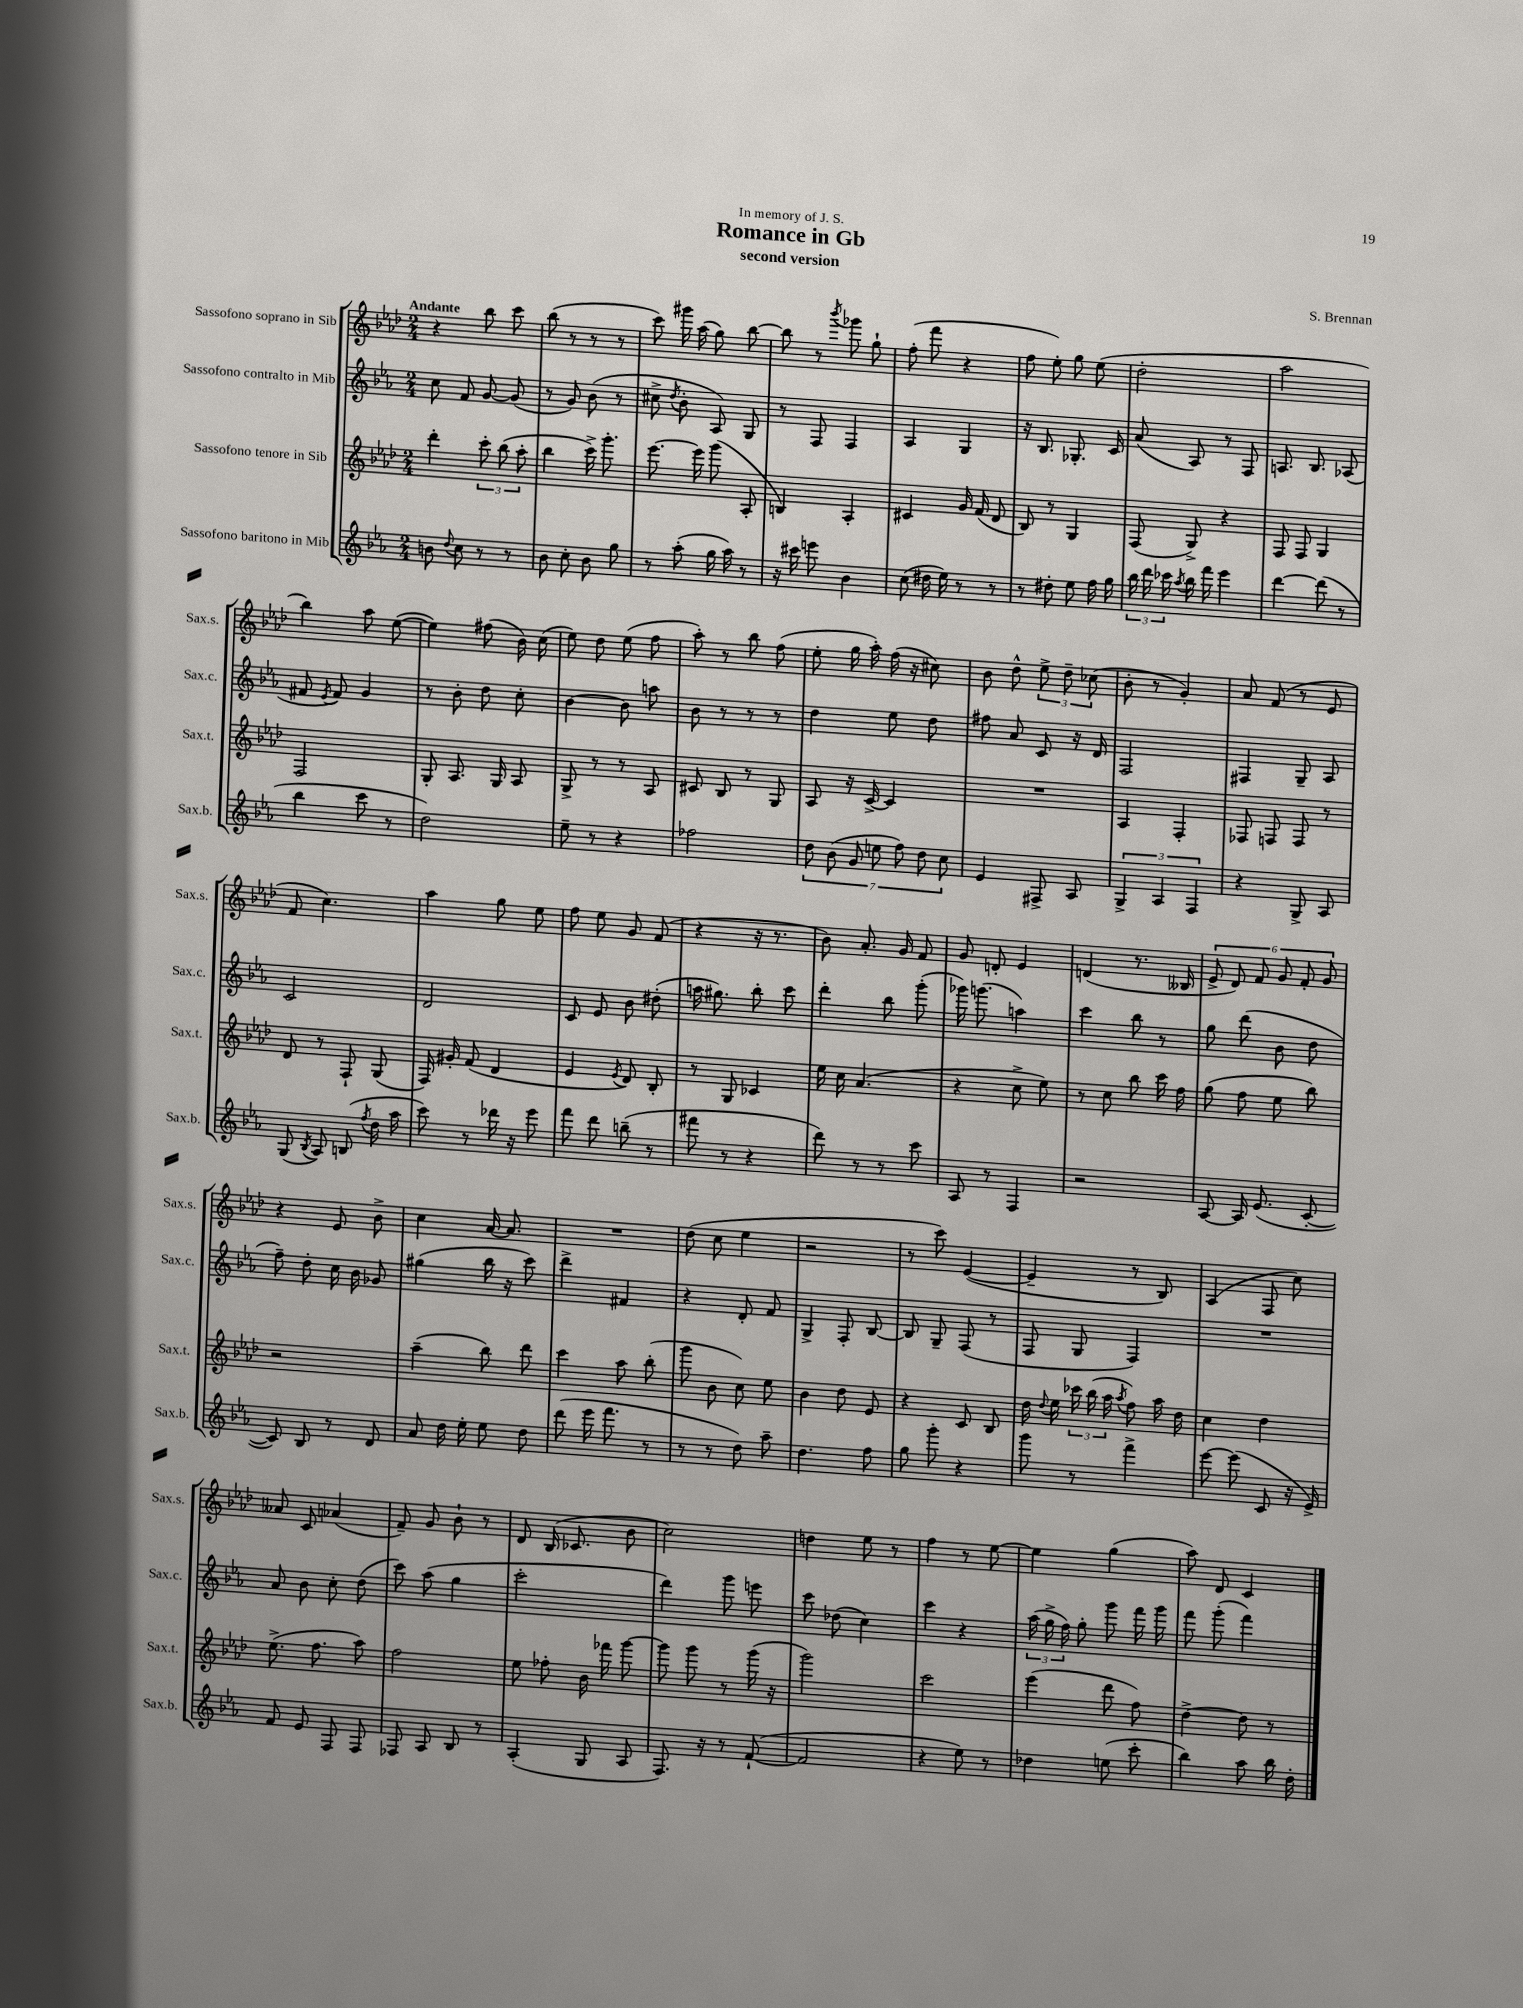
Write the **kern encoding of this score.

**kern	**kern	**kern	**kern
*part4	*part3	*part2	*part1
*staff4	*staff3	*staff2	*staff1
*I"Sassofono baritono in Mib	*I"Sassofono tenore in Sib	*I"Sassofono contralto in Mib	*I"Sassofono soprano in Sib
*I'Sax.b.	*I'Sax.t.	*I'Sax.c.	*I'Sax.s.
*clefG2	*clefG2	*clefG2	*clefG2
*k[b-e-a-]	*k[b-e-a-d-]	*k[b-e-a-]	*k[b-e-a-d-]
*M2/4	*M2/4	*M2/4	*M2/4
=1	=1	=1	=1
!	!	!	!LO:TX:a:B:t=Andante
8bn\	4ddd-'\	8cc\	4r
8qqdd/	.	.	.
8cc\	.	8f/	.
8r	12ccc'\	[8g/	8bb-\
.	(12bb-\	.	.
8r	.	(8g/]	8ccc\
.	12aa-'\	.	.
=2	=2	=2	=2
8b-\	4bb-\	8r	(8bb-\
8cc'\	.	8g/)	8r
8b-\	16ccc^\)	(8b-\	8r
.	8.ggg'\	.	.
8gg\	.	8r	8r
=3	=3	=3	=3
8r	[8.eee-\	8cc#X^\	8ccc\)
.	.	8qdd/	.
(8aa-'\	.	8b-'\	16ggg#X\
.	16eee-\]	.	(16aa-\
16gg\	(8ggg\	8A-/)	8gg\)
16aa-\)	.	.	.
8r	8A-'/	8G/	[8bb-\
=4	=4	=4	=4
16r	4Bn/)	8r	8bb-\]
16ccc#X\	.	.	.
8eeen\	.	8F/	8r
.	.	.	8qbbb-/
4b-\	4A-'/	4F/	8ggg-X\
.	.	.	8gg`\
=5	=5	=5	=5
(8cc\	4c#X/	4A-/	(8ff'\
16dd#X\	.	.	8fff\
16ee-\)	.	.	.
8r	16g/	4G/	4r
.	(16f/	.	.
8r	8d-/	.	.
=6	=6	=6	=6
8r	8B-/)	16r	8ff\
.	.	8.B-/	.
8dd#X'\	8r	.	8ee-'\)
8ee-\	4G/	8.G-X'/	8gg\
16ff\	.	.	(8ee-\
16gg\	.	16c/	.
=7	=7	=7	=7
24bb-\	(8F/	(8a-/	2dd-'\
24ddd\	.	.	.
24ccc-X\	.	.	.
8qaa-/	.	.	.
16bb-\	8G^/)	8A-/)	.
16fff\	.	.	.
4eee-\	4r	8r	.
.	.	8F/	.
=8	=8	=8	=8
[4ddd\	8F/	8.An/	2aa-\
.	8F/	.	.
.	.	8.B-/	.
(8ddd\]	4G/	.	.
8r	.	(8A-X/	.
!!LO:LB:g=z
=9	=9	=9	=9
4bb-\	2F/	8f#X/	4bb-\)
.	.	8qe-/	.
.	.	8f#/)	.
8ccc\	.	4g/	8aa-\
8r	.	.	([8ee-\
=10	=10	=10	=10
2dd\)	8G'/	8r	4ee-\])
.	8.A-/	8b-'\	.
.	.	8dd\	(8ff#X\
.	16G/	.	.
.	8A-/	8cc'\	16b-\)
.	.	.	(16cc\
=11	=11	=11	=11
8ee-~\	8G^/	[4b-\	8ee-\)
8r	8r	.	8dd-\
4r	8r	8b-\]	(8ee-\
.	8A-/	8aan\	8ff\
=12	=12	=12	=12
2ff-X\	8c#X/	8b-\	8aa-'\)
.	8B-/	8r	8r
.	8r	8r	8bb-\
.	8G/	8r	(8ff\
=13	=13	=13	=13
14dd\	8A-/	4dd\	8ee-'\
(14b-\	.	.	.
.	16r	.	16gg\
14g/	.	.	.
.	[16c^/	.	16aa-'\)
14een\	.	.	.
.	4c/]	8ee-\	(16ff\
14ff\)	.	.	.
.	.	.	16r
14dd\	.	.	.
.	.	8dd\	8cc#X\)
14cc\	.	.	.
=14	=14	=14	=14
4e-/	2r	8ff#X\	8b-\
.	.	8a-/	8dd-^^\
8F#X^/	.	8c/	12ee-^\
.	.	.	12dd-~\
8A-/	.	16r	.
.	.	.	(12cc-X\
.	.	16d/	.
=15	=15	=15	=15
6G^/	4A-/	2F/	8b-'\
.	.	.	8r
6A-/	.	.	.
.	4F'/	.	4g'/)
6F/	.	.	.
=16	=16	=16	=16
4r	8F-X/	4F#X/	8a-/
.	8Fn/	.	(8f/
8G^/	8F/	8G~/	8r
8A-/	8r	8A-/	8e-/
!!LO:LB:g=z
=17	=17	=17	=17
(8G/	8d-/	2c/	8f/
8qB-/	.	.	.
8A-/)	8r	.	4.cc\)
(8Bn/	8F`/	.	.
8qff/	.	.	.
16dd\	(8G/	.	.
16aa-\	.	.	.
=18	=18	=18	=18
8ccc\)	16F/)	2d/	4aa-\
.	16g#X'/	.	.
8r	(8f/	.	.
16ddd-X\	4d-/	.	8gg\
16r	.	.	.
8eee-\	.	.	8ee-\
=19	=19	=19	=19
8fff\	4e-/	8c/	8ff\
8ddd\	.	8e-/	8ee-\
.	8qe-/	.	.
(8bbn~\	8d-/)	8b-\	8g/
8r	8B-'/	(8dd#X'\	(8f/
=20	=20	=20	=20
8fff#X\	8r	16aan\	4r
.	.	8.gg#X\)	.
8r	8G/	.	.
4r	4c-X/	8bb-'\	16r
.	.	.	8.r
.	.	8ccc\	.
=21	=21	=21	=21
8ddd\)	16ee-\	4ddd'\	8b-\)
.	16cc\	.	.
8r	(4.a-/	.	8.a-'/
8r	.	8bb-\	.
.	.	.	16g/
8ccc\	.	(8ggg'\	8f/
=22	=22	=22	=22
8A-/	4r	16ggg-X\)	8g/
.	.	(8.gggn\	.
8r	.	.	8dn'/
4F/	8cc^\	4aan\)	4e-/
.	8ee-\)	.	.
=23	=23	=23	=23
2r	8r	4ccc\	(4dn/
.	8cc\	.	.
.	8bb-\	8bb-\	8.r
.	16ccc\	8r	.
.	16ff\	.	16B--X/
=24	=24	=24	=24
[8A-/	(8gg\	8gg\	12e-^/
.	.	.	12d-/)
16A-/]	8ff\	(8ddd\	.
.	.	.	12f/
(8.e-/	.	.	.
.	8ee-\	8b-\	12g/
.	.	.	12f'/
[8c'/	8bb-\)	8dd\	.
.	.	.	12g/
!!LO:LB:g=z
=25	=25	=25	=25
8c/])	2r	8ff~\)	4r
8B-/	.	8dd'\	.
8r	.	16cc\	8e-/
.	.	16b-\	.
8d/	.	8g-X/	8b-^\
=26	=26	=26	=26
8a-/	(4aa-~\	(4gg#X\	4cc\
16dd\	.	.	.
16ee-'\	.	.	.
8ee-\	8bb-\)	16bb-\	[16a-/
.	.	16r	8.a-/]
8dd\	8ddd-\	8ccc\)	.
=27	=27	=27	=27
(8ddd\	4ccc\	4ddd^\	2r
16eee-\	.	.	.
8.fff\	.	.	.
.	8aa-\	4f#X/	.
8r	(8bb-'\	.	.
=28	=28	=28	=28
8r	8ggg\	4r	(8dd-\
8r	8b-\	.	8cc\
8dd\)	8cc\)	8d'/	4ee-\
8aa-~\	8ee-\	8f/	.
=29	=29	=29	=29
4.dd\	4b-\	4G^/	2r
.	8dd-\	8F'/	.
8ff\	8e-/	[8B-/	.
=30	=30	=30	=30
8gg\	4r	8B-/]	8r
8ggg'\	.	8G~/	8ccc\)
4r	8c/	(8F/	([4e-/
.	8B-/	8r	.
=31	=31	=31	=31
8ggg\	16dd-\	8F/	4e-~/]
.	8qqdd-/	.	.
.	16ee-\	.	.
8r	24ccc-X\	8G/	.
.	(24bb-\	.	.
.	24aa-\	.	.
.	8qaa-/	.	.
4fff^\	8ff\)	4F/)	8r
.	16aa-\	.	8B-/)
.	16dd-\	.	.
=32	=32	=32	=32
[8eee-\	4cc\	2r	(4A-/
(8eee-\]	.	.	.
8c/	4dd-\	.	8F/
16r	.	.	8cc\)
16e-^/)	.	.	.
!!LO:LB:g=z
=33	=33	=33	=33
8f/	(8.ee-^\	8a-/	8a--X/
8e-/	.	8b-\	8c/
.	8.ff\	.	.
8F/	.	8cc'\	(4a-X/
8F/	8aa-\)	(8dd\	.
=34	=34	=34	=34
8F-X/	2ff\	8ccc\)	8f~/)
8A-/	.	(8aa-\	8g/
8B-/	.	4gg\	8b-`\
8r	.	.	8r
=35	=35	=35	=35
(4A-'/	8ee-\	2ccc'\	8d-/
.	8ff-X'\	.	(16B-/
.	.	.	8.c-X/
8G/	16b-\	.	.
.	16fff-X\	.	.
8A-/	[8ggg\	.	8b-\
=36	=36	=36	=36
8.F/)	8ggg\]	4ddd\)	2cc\)
.	8ggg\	.	.
16r	.	.	.
8r	8r	8ggg\	.
([8f`/	(16ggg\	8eeen\	.
.	16r	.	.
=37	=37	=37	=37
2f/]	2ggg\)	8ccc\	4ddn\
.	.	(8dd-X\	.
.	.	4cc\)	8ee-\
.	.	.	8r
=38	=38	=38	=38
4r	2ccc\	4ccc\	4ff\
8ee-\)	.	4r	8r
8r	.	.	[8ee-\
=39	=39	=39	=39
4dd-X\	(4eee-\	(24aa-\	4ee-\]
.	.	24gg^\	.
.	.	24ff\)	.
.	.	8gg'\	.
(8een\	8ddd-\	8ggg\	(4gg\
8ccc'\	8ff\)	16fff\	.
.	.	16ggg\	.
=40	=40	=40	=40
4bb-\)	[4dd-^\	8fff\	8aa-\)
.	.	(8ggg'\	8d-/
8aa-\	8dd-\]	4fff\)	4c/
16bb-\	8r	.	.
16dd'\	.	.	.
==	==	==	==
*-	*-	*-	*-
